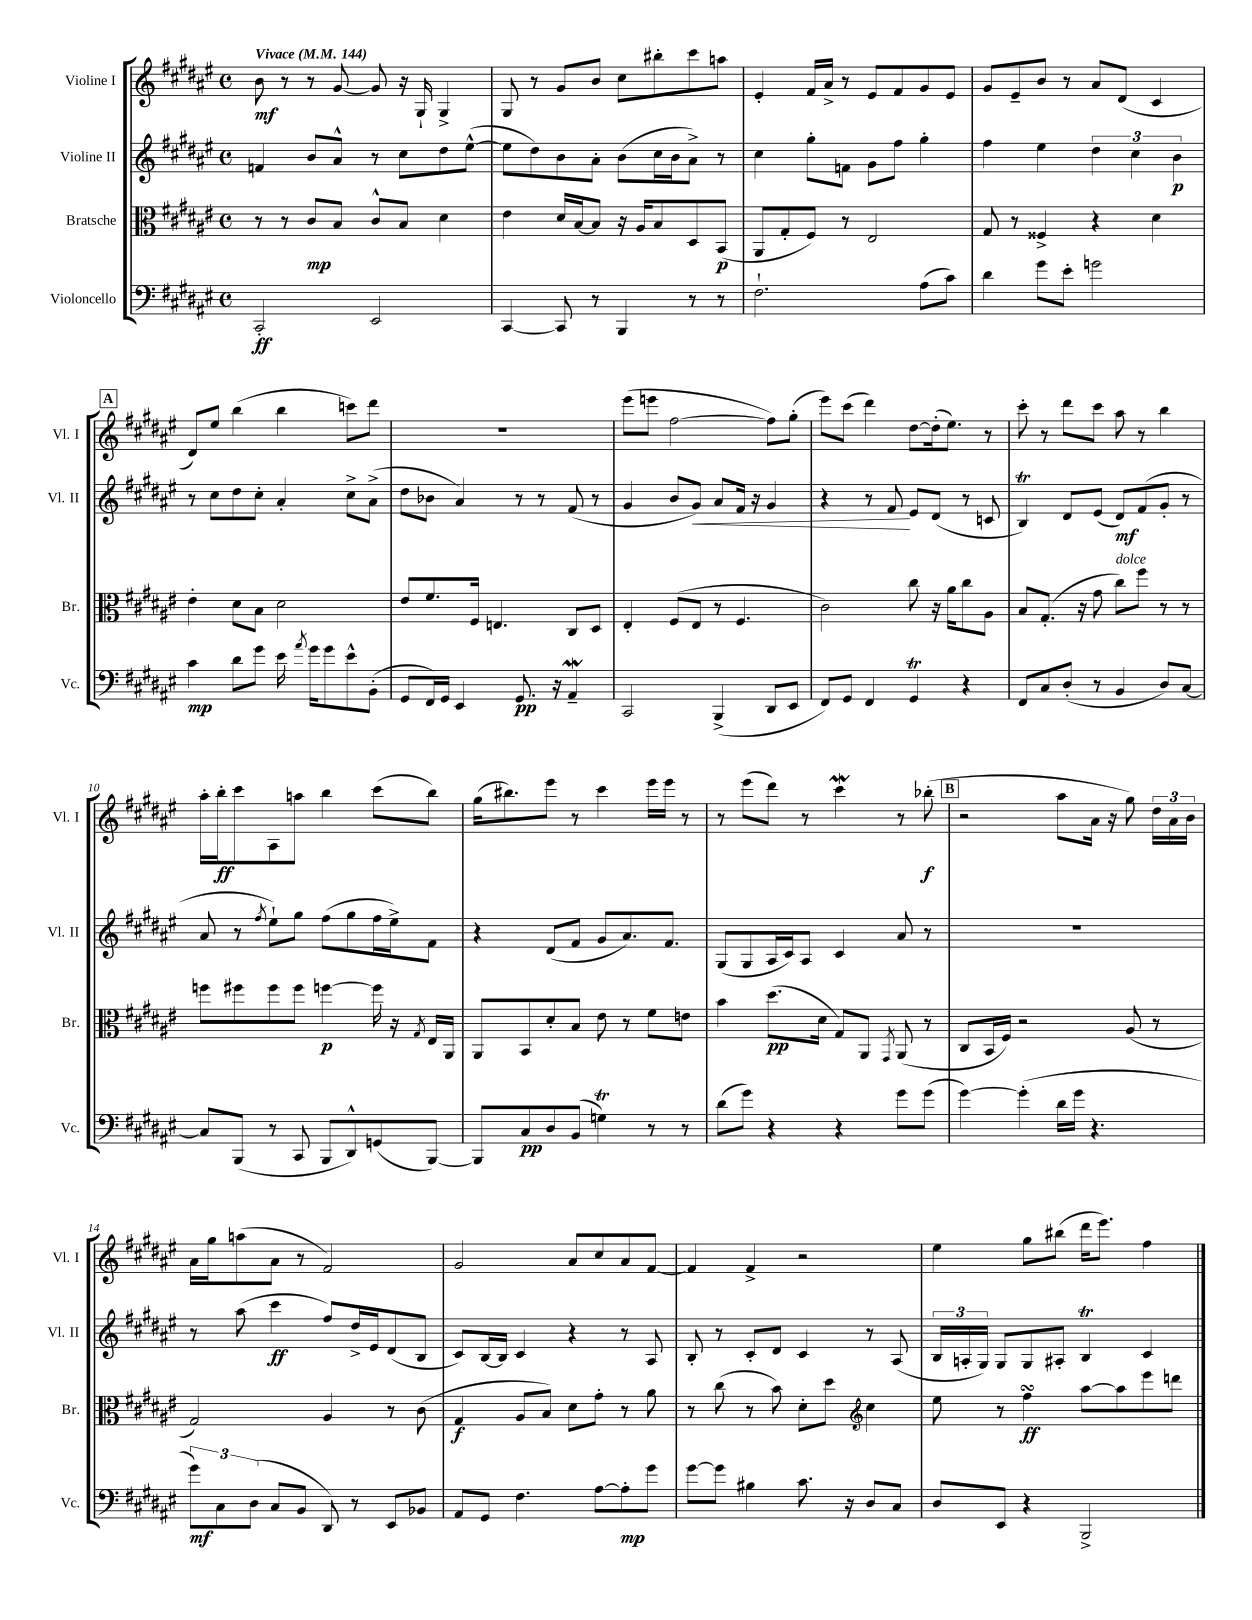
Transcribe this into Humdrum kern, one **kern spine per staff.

**kern	**dynam	**kern	**dynam	**kern	**dynam	**kern	**dynam
*part4	*part4	*part3	*part3	*part2	*part2	*part1	*part1
*staff4	*staff4	*staff3	*staff3	*staff2	*staff2	*staff1	*staff1
*I"Violoncello	*	*I"Bratsche	*	*I"Violine II	*	*I"Violine I	*
*I'Vc.	*	*I'Br.	*	*I'Vl. II	*	*I'Vl. I	*
*clefF4	*	*clefC3	*	*clefG2	*	*clefG2	*
*k[f#c#g#d#a#e#]	*	*k[f#c#g#d#a#e#]	*	*k[f#c#g#d#a#e#]	*	*k[f#c#g#d#a#e#]	*
*M4/4	*	*M4/4	*	*M4/4	*	*M4/4	*
*met(c)	*	*met(c)	*	*met(c)	*	*met(c)	*
*MM144	*	*MM144	*	*MM144	*	*MM144	*
=1	=1	=1	=1	=1	=1	=1	=1
!	!	!	!	!	!	!LO:TX:a:B:t=Vivace	!
2CC#'/	ff	8r	.	4fn/	.	8b\	mf
.	.	8r	.	.	.	8r	.
.	.	8c#/L	mp	8b/L	.	8r	.
.	.	8B/J	.	8a#^^/J	.	[8g#/	.
2EE#/	.	8c#^^/L	.	8r	.	8g#/]	.
.	.	8B/J	.	8cc#\L	.	16r	.
.	.	.	.	.	.	16G#`/	.
.	.	4d#\	.	8dd#\	.	4G#^/	.
.	.	.	.	([8ee#^^\J	.	.	.
=2	=2	=2	=2	=2	=2	=2	=2
[4CC#/	.	4e#\	.	8ee#\L]	.	8G#/	.
.	.	.	.	8dd#\)	.	8r	.
8CC#/]	.	16d#/LL	.	8b\	.	8g#/L	.
.	.	[16B/J	.	.	.	.	.
8r	.	8B/J]	.	8a#'\J	.	8b/J	.
4BBB/	.	16r	.	(8b\L	.	8cc#\L	.
.	.	16A#/KL	.	.	.	.	.
.	.	8B/	.	16cc#\L	.	8bb#X'\	.
.	.	.	.	16b\J	.	.	.
8r	.	8D#/	.	8a#^\J)	.	8ccc#\	.
8r	.	(8BB/J	p	8r	.	8aan\J	.
=3	=3	=3	=3	=3	=3	=3	=3
2.F#`\	.	8AA#/L	.	4cc#\	.	4e#'/	.
.	.	8G#'/	.	.	.	.	.
.	.	8F#/J)	.	8gg#'\L	.	16f#/LL	.
.	.	.	.	.	.	16a#^/JJ	.
.	.	8r	.	8fn\J	.	8r	.
.	.	2E#/	.	8g#\L	.	8e#/L	.
.	.	.	.	8ff#\J	.	8f#/	.
(8A#\L	.	.	.	4gg#'\	.	8g#/	.
8c#\J)	.	.	.	.	.	8e#/J	.
=4	=4	=4	=4	=4	=4	=4	=4
4d#\	.	8G#/	.	4ff#\	.	8g#/L	.
.	.	8r	.	.	.	8e#~/	.
8g#\L	.	4F##X^/	.	4ee#\	.	8b/J	.
8e#'\J	.	.	.	.	.	8r	.
2gn\	.	4r	.	6dd#\	.	8a#/L	.
.	.	.	.	.	.	(8d#/J	.
.	.	.	.	6cc#\	.	.	.
.	.	4d#\	.	.	.	4c#/	.
.	.	.	.	6b\	p	.	.
!!LO:LB:g=z
!!LO:REH:place=s1:t=A
=5	=5	=5	=5	=5	=5	=5	=5
4c#\	mp	4e#'\	.	8r	.	8d#/L)	.
.	.	.	.	8cc#\L	.	8ee#/J	.
8d#\L	.	8d#\L	.	8dd#\	.	(4bb\	.
8g#\J	.	8B\J	.	8cc#'\J	.	.	.
16e#\	.	2d#\	.	4a#'/	.	4bb\	.
8qa#/	.	.	.	.	.	.	.
16g#\KL	.	.	.	.	.	.	.
8g#\	.	.	.	.	.	.	.
8e#^^\	.	.	.	8cc#^\L	.	8cccn\L)	.
(8BB'\J	.	.	.	(8a#^\J	.	8ddd#\J	.
=6	=6	=6	=6	=6	=6	=6	=6
8GG#/L	.	8e#/L	.	8dd#\L	.	1r	.
16FF#/L)	.	8.f#/	.	8b-X\J	.	.	.
16GG#/JJ	.	.	.	.	.	.	.
4EE#/	.	.	.	4a#/)	.	.	.
.	.	16F#/Jk	.	.	.	.	.
.	.	4.En/	.	.	.	.	.
8.GG#/	pp	.	.	8r	.	.	.
.	.	.	.	8r	.	.	.
16r	.	.	.	.	.	.	.
4AA#W~/	.	8C#/L	.	(8f#/	.	.	.
.	.	8D#/J	.	8r	.	.	.
=7	=7	=7	=7	=7	=7	=7	=7
2CC#/	.	4E#'/	.	4g#/	.	(8eee#\L	.
.	.	.	.	.	.	8eeen\J	.
.	.	(8F#/L	.	8b/L	.	[2ff#\	.
!	!	!	!	!	!LO:HP:b	!	!
.	.	8E#/J	.	8g#/J)	<	.	.
(4BBB^/	.	8r	.	8a#/L	.	.	.
.	.	4.F#/	.	16f#/Jk	.	.	.
.	.	.	.	16r	.	.	.
8DD#/L	.	.	.	4g#/	.	8ff#\L])	.
8EE#/J	.	.	.	.	.	(8gg#'\J	.
=8	=8	=8	=8	=8	=8	=8	=8
8FF#/L)	.	2c#\)	.	4r	.	8eee#\L)	.
8GG#/J	.	.	.	.	.	(8ccc#\J	.
4FF#/	.	.	.	8r	.	4ddd#\)	.
.	.	.	.	8f#/	.	.	.
4GG#T/	.	8cc#\	.	8e#/L	[	[8dd#\L	.
.	.	16r	.	(8d#/J	.	(16dd#'\k]	.
.	.	16a#\KL	.	.	.	8.ee#\J)	.
4r	.	8cc#\	.	8r	.	.	.
.	.	8A#\J	.	8cn/	.	8r	.
=9	=9	=9	=9	=9	=9	=9	=9
8FF#/L	.	8B/L	.	4BT/)	.	8ccc#'\	.
8C#/	.	(8.G#'/J	.	.	.	8r	.
(8D#'/J	.	.	.	8d#/L	.	8ddd#\L	.
.	.	16r	.	.	.	.	.
8r	.	8g#\	.	(8e#/J	.	8ccc#\J	.
!	!	!LO:TX:a:i:t=dolce	!	!	!	!	!
4BB/	.	8cc#\L)	.	8d#/L)	mf	8aa#\	.
.	.	8ff#\J	.	(8f#/	.	8r	.
8D#/L)	.	8r	.	8g#'/J	.	4bb\	.
[8C#/J	.	8r	.	8r	.	.	.
!!LO:LB:g=z
=10	=10	=10	=10	=10	=10	=10	=10
8C#/L]	.	8ffn\L	.	8a#/	.	16aa#'\LL	.
.	.	.	.	.	.	16bb'\J	ff
(8BBB/J	.	8ff#X\	.	8r	.	8ccc#\	.
.	.	.	.	8qff#/	.	.	.
8r	.	8ff#\	.	8ee#`\L)	.	8A#\	.
8CC#/	.	8ff#\J	.	8gg#\J	.	8aan\J	.
8BBB/L	.	[4ffn\	p	(8ff#\L	.	4bb\	.
8DD#^^/)	.	.	.	8gg#\	.	.	.
(8GGn/	.	16ff\]	.	16ff#\L	.	(8ccc#\L	.
.	.	16r	.	16ee#^\J)	.	.	.
.	.	8qG#/	.	.	.	.	.
[8BBB/J)	.	16E#/LL	.	8f#\J	.	8bb\J)	.
.	.	16AA#/JJ	.	.	.	.	.
=11	=11	=11	=11	=11	=11	=11	=11
8BBB/L]	.	8AA#/L	.	4r	.	(16gg#\KL	.
.	.	.	.	.	.	8.bb#X\)	.
8C#/	pp	8BB/	.	.	.	.	.
8D#/	.	8d#'/	.	(8d#/L	.	8eee#\J	.
(8BB/J	.	8B/J	.	8f#/J	.	8r	.
4GnT\)	.	8e#\	.	8g#/L	.	4ccc#\	.
.	.	8r	.	8.a#/)	.	.	.
8r	.	8f#\L	.	.	.	16eee#\LL	.
.	.	.	.	8.f#/J	.	16eee#\JJ	.
8r	.	8en\J	.	.	.	8r	.
=12	=12	=12	=12	=12	=12	=12	=12
(8d#\L	.	4b\	.	(8G#/L	.	8r	.
8g#\J)	.	.	.	8G#/	.	(8eee#\L	.
4r	.	(8.dd#\L	pp	16A#/L	.	8ddd#\J)	.
.	.	.	.	16c#/J)	.	.	.
.	.	.	.	8A#/J	.	8r	.
.	.	16d#\Jk	.	.	.	.	.
4r	.	8G#/L)	.	4c#/	.	4ccc#W\	.
.	.	8AA#/J	.	.	.	.	.
.	.	8qGG#/	.	.	.	.	.
8g#\L	.	(8AA#/	.	8a#/	.	8r	.
(8g#\J	.	8r	.	8r	.	(8bb-X'\	f
!!LO:REH:place=s1:t=B
=13	=13	=13	=13	=13	=13	=13	=13
[4g#\)	.	8C#/L	.	1r	.	2r	.
.	.	16BB/L	.	.	.	.	.
.	.	16F#/JJ)	.	.	.	.	.
(4g#'\]	.	2r	.	.	.	.	.
16d#\LL	.	.	.	.	.	8aa#\L	.
16g#\JJ	.	.	.	.	.	.	.
4.r	.	.	.	.	.	16a#\Jk	.
.	.	.	.	.	.	16r	.
.	.	(8A#/	.	.	.	8gg#\)	.
.	.	8r	.	.	.	24dd#\LL	.
.	.	.	.	.	.	24a#\	.
.	.	.	.	.	.	24b\JJ	.
!!LO:LB:g=z
=14	=14	=14	=14	=14	=14	=14	=14
12g#\L)	mf	2G#/)	.	8r	.	16a#\LL	.
.	.	.	.	.	.	16gg#\J	.
12C#\	.	.	.	.	.	.	.
.	.	.	.	(8aa#\	.	(8aan\	.
(12D#\J	.	.	.	.	.	.	.
8C#/L	.	.	.	4ccc#\	ff	8a#\J	.
8BB/J	.	.	.	.	.	8r	.
8DD#/)	.	4A#/	.	8ff#/L)	.	2f#/)	.
8r	.	.	.	16dd#^/L	.	.	.
.	.	.	.	16e#/J	.	.	.
8EE#/L	.	8r	.	(8d#/	.	.	.
8BB-X/J	.	(8c#\	.	8B/J	.	.	.
=15	=15	=15	=15	=15	=15	=15	=15
8AA#/L	.	4G#/	f	8c#/L)	.	2g#/	.
8GG#/J	.	.	.	[16B/L	.	.	.
.	.	.	.	16B/JJ]	.	.	.
4.F#\	.	8A#/L	.	4c#/	.	.	.
.	.	8B/J)	.	.	.	.	.
.	.	8d#\L	.	4r	.	8a#/L	.
[8A#\L	.	8g#'\J	.	.	.	8cc#/	.
8A#'\]	mp	8r	.	8r	.	8a#/	.
8g#\J	.	8a#\	.	8A#/	.	[8f#/J	.
=16	=16	=16	=16	=16	=16	=16	=16
[8g#\L	.	8r	.	8B'/	.	4f#/]	.
8g#\J]	.	(8cc#\	.	8r	.	.	.
4B#X\	.	8r	.	8c#'/L	.	4f#^/	.
.	.	8b\)	.	8d#/J	.	.	.
8.c#\	.	8d#'\L	.	4c#/	.	2r	.
.	.	8dd#\J	.	.	.	.	.
16r	.	.	.	.	.	.	.
*	*	*clefG2	*	*	*	*	*
8D#/L	.	4cc#\	.	8r	.	.	.
8C#/J	.	.	.	(8A#/	.	.	.
=17	=17	=17	=17	=17	=17	=17	=17
8D#/L	.	8ee#\	.	24B/LL	.	4ee#\	.
.	.	.	.	24An'/	.	.	.
.	.	.	.	24G#/JJ)	.	.	.
8EE#/J	.	8r	.	8G#/L	.	.	.
4r	.	4ff#sSSs\	ff	8G#/	.	8gg#\L	.
.	.	.	.	8A#X'/J	.	(8bb#X\J	.
2BBB^/	.	[8aa#\L	.	4BT/	.	16ddd#\KL	.
.	.	.	.	.	.	8.eee#\J)	.
.	.	8aa#\]	.	.	.	.	.
.	.	8eee#\	.	4c#/	.	4ff#\	.
.	.	8dddn\J	.	.	.	.	.
==	==	==	==	==	==	==	==
*-	*-	*-	*-	*-	*-	*-	*-
